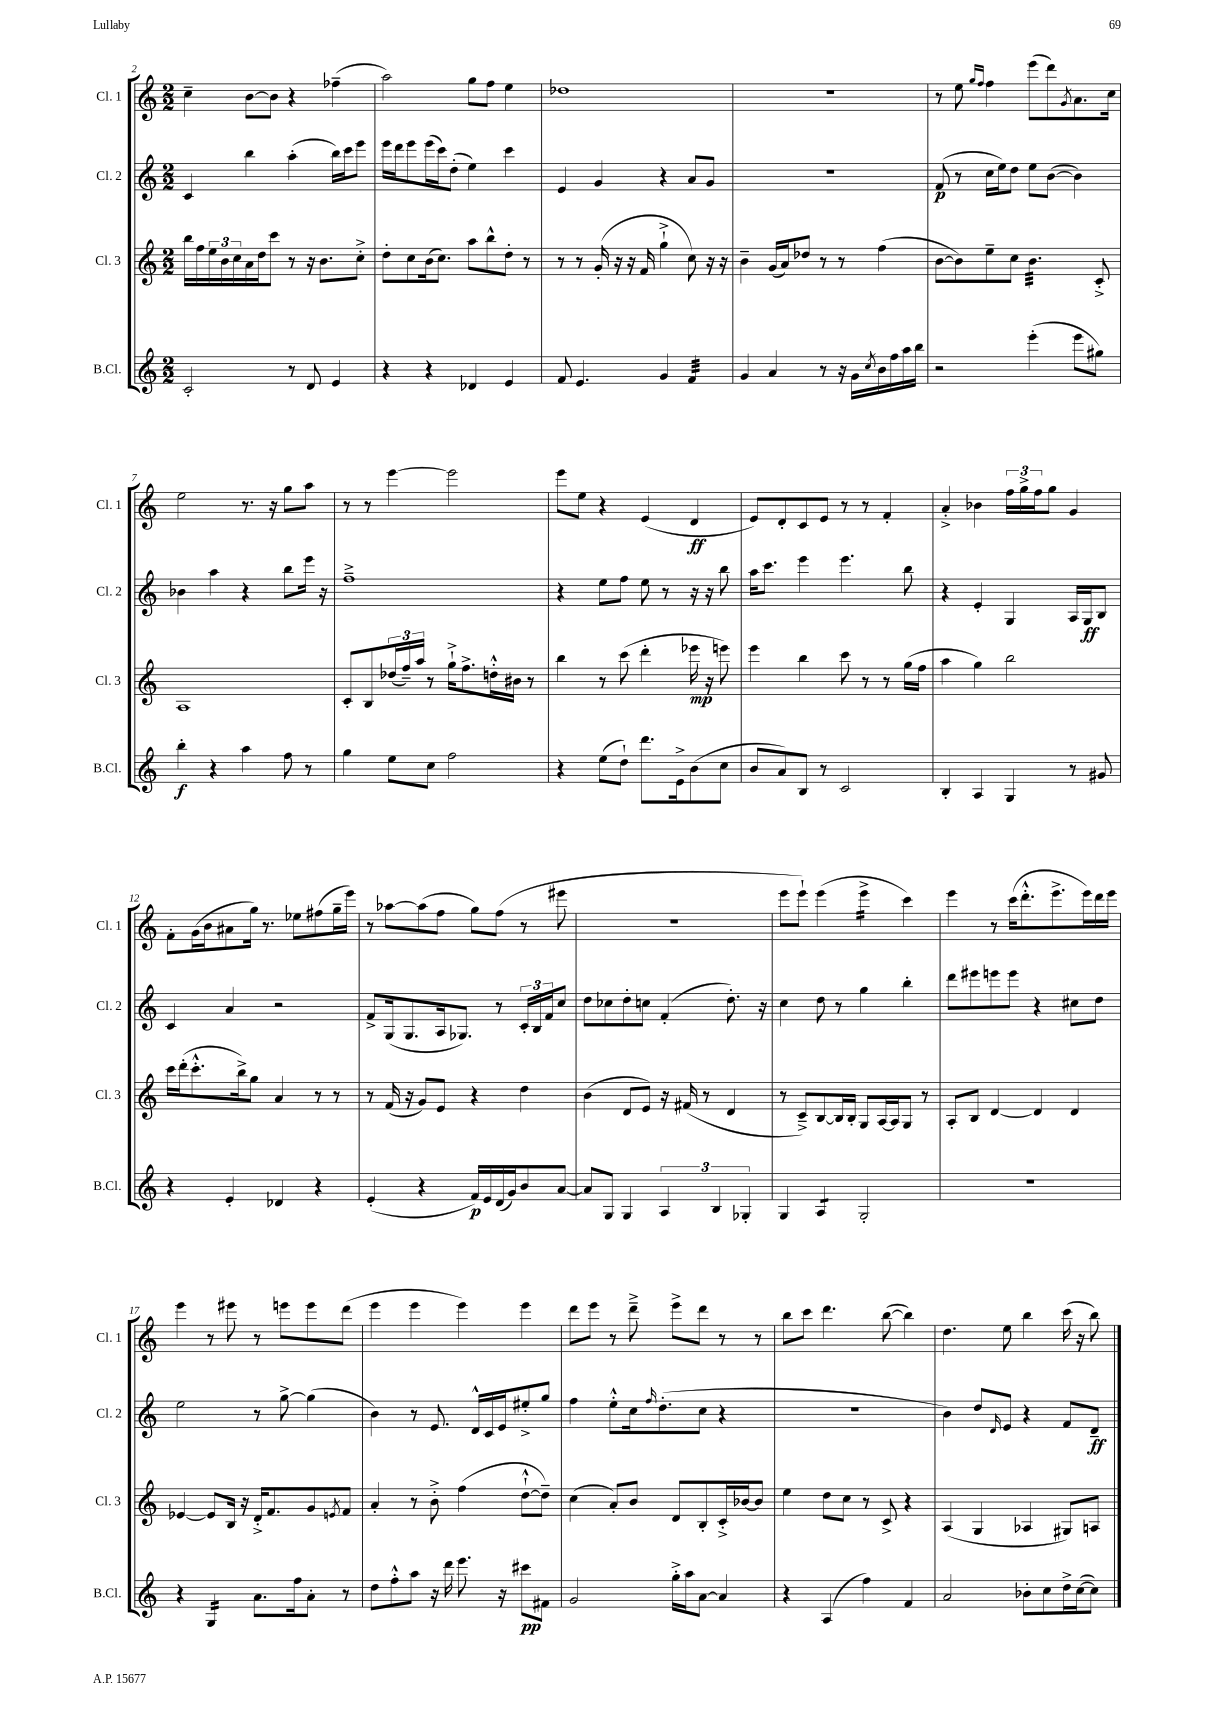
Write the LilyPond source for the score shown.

<<
\new StaffGroup <<
\new Staff = "s0" \with { instrumentName = "Cl. 1" shortInstrumentName = "Cl. 1" } {
    \clef treble \key c \major \numericTimeSignature \time 2/2
    c''4-- b'8~ b'8 r4 fes''4--( |
    a''2) g''8 f''8 e''4 |
    des''1 |
    r1 |
    r8 e''8 \grace { g''16 f''16 } f''4 e'''8( d'''8) \acciaccatura { g'8 } a'8. c''16 |
    e''2 r8. r16 g''8 a''8 |
    r8 r8 e'''4~ e'''2 |
    e'''8 e''8 r4 e'4( d'4\ff |
    e'8) d'8-. c'8 e'8 r8 r8 f'4-. |
    a'4-.-> bes'4 \tuplet 3/2 { f''16 g''16-> f''16 } g''8 g'4 |
    f'8-. g'16( b'16 ais'8 g''16) r8. ees''8 fis''8( g''16-- e'''16) |
    r8 aes''8~ aes''8( f''8 g''8) f''8( r8 eis'''8 |
    R1 |
    e'''8 e'''8-!) e'''4( e'''4:16-> c'''4) |
    e'''4 r8 c'''16( d'''8.-.-^ e'''8.-> e'''16) d'''16 e'''16 |
    e'''4 r8 eis'''8 r8 e'''8 e'''8 d'''8( |
    e'''4 e'''4 e'''4) e'''4 |
    d'''8 e'''8 r8 d'''8---> e'''8-> d'''8 r8 r8 |
    b''8 c'''8 d'''4. b''8~( b''4) |
    d''4. e''8 b''4 c'''16( r16 b''8) \bar "|." |
}
\new Staff = "s1" \with { instrumentName = "Cl. 2" shortInstrumentName = "Cl. 2" } {
    \clef treble \key c \major \numericTimeSignature \time 2/2
    c'4 b''4 a''4-.( b''16) c'''16 e'''8 |
    e'''16 d'''16 e'''8 e'''16( c'''16) d''8-.( e''4) c'''4 |
    e'4 g'4 r4 a'8 g'8 |
    r1 |
    f'8\p( r8 c''16 e''16) d''8 e''8 b'8~( b'4) |
    bes'4 a''4 r4 b''8 e'''16 r16 |
    f''1---> |
    r4 e''8 f''8 e''8 r8 r16 r16 b''8 |
    a''16 c'''8. e'''4 e'''4. b''8 |
    r4 e'4-. g4 a16 g16\ff b8 |
    c'4 a'4 r2 |
    f'8-> g16( g8. a16 ges8.) r8 \tuplet 3/2 { c'16-. b16 f'16 } c''8 |
    d''8 ces''8 d''8-. c''8 f'4-.( d''8.-.) r16 |
    c''4 d''8 r8 g''4 b''4-. |
    d'''8 eis'''8 e'''8 e'''8 r4 cis''8 d''8 |
    e''2 r8 g''8~-> g''4( |
    b'4) r8 e'8. d'16-^ c'16 e'16 eis''8-.-> g''8 |
    f''4 e''8-.-^ c''16 \grace { f''16 } d''8.-.( c''8 r4 |
    R1 |
    b'4) d''8 \grace { d'16 } e'8 r4 f'8 d'8--\ff \bar "|." |
}
\new Staff = "s2" \with { instrumentName = "Cl. 3" shortInstrumentName = "Cl. 3" } {
    \clef treble \key c \major \numericTimeSignature \time 2/2
    b''16 f''16 \tuplet 3/2 { e''16 b'16 c''16 } a'16 d''16 c'''8 r8 r16 b'8. c''8-.-> |
    d''8-. c''8 b'16( c''8.) a''8 b''8-^ d''8-. r8 |
    r8 r8 g'16-.( r16 r16 f'16 g''4-!-> c''8) r16 r16 |
    b'4-- g'16( a'16) des''8 r8 r8 f''4( |
    b'8~ b'8) e''8-- c''8 b'4.:32 c'8-.-> |
    a1 |
    c'8-. b8 \tuplet 3/2 { des''16( f''16--) a''16 } r8 g''16-!-> f''8.-> d''16-.-^ bis'16 r8 |
    b''4 r8 c'''8( d'''4-. ees'''16\mp r16 e'''8) |
    e'''4 b''4 c'''8 r8 r8 g''16( f''16 |
    a''4 g''4) b''2 |
    c'''16 d'''16-.( c'''8.-.-^ b''16->) g''8 a'4 r8 r8 |
    r8 f'16( r16 g'8) e'8 r4 d''4 |
    b'4( d'8 e'8) r16 fis'16( r8 d'4 |
    r8 c'8--->) b8~ b16 b16-. g8 a16~ a16 g8 r8 |
    a8-. b8 d'4~ d'4 d'4 |
    ees'4~ ees'8 b16 r16 d'16-.-> f'8. g'8 \acciaccatura { e'8 } f'8 |
    a'4-. r8 b'8-.-> f''4( d''8~-!-^ d''8--) |
    c''4( a'8-.) b'8 d'8 b8-. c'16-.-> bes'16~ bes'8 |
    e''4 d''8 c''8 r8 c'8-> r4 |
    a4( g4 aes4 gis8) a8 \bar "|." |
}
\new Staff = "s3" \with { instrumentName = "B.Cl." shortInstrumentName = "B.Cl." } {
    \clef treble \key c \major \numericTimeSignature \time 2/2
    c'2-. r8 d'8 e'4 |
    r4 r4 des'4 e'4 |
    f'8 e'4. g'4 f'4:32 |
    g'4 a'4 r8 r16 g'16 \acciaccatura { c''8 } b'16 f''16 a''16 b''16 |
    r2 e'''4-.( e'''8 gis''8) |
    b''4-.\f r4 a''4 f''8 r8 |
    g''4 e''8 c''8 f''2 |
    r4 e''8( d''8-!) d'''8. e'16-> b'8( c''8 |
    b'8 a'8) b8 r8 c'2 |
    b4-. a4 g4 r8 gis'8 |
    r4 e'4-. des'4 r4 |
    e'4-.( r4 f'16\p) e'16 d'16( g'16) b'8 a'8~ |
    a'8 g8 g4 \tuplet 3/2 { a4 b4 ges4-. } |
    g4 a4:8 g2-. |
    R1 |
    r4 g4:16 a'8. f''16 a'8-. r8 |
    d''8 f''8-.-^ a''8 r16 d'''16 e'''8. r16 cis'''8\pp fis'8 |
    g'2 g''16-.-> a''16 a'8~ a'4 |
    r4 a4( f''4) f'4 |
    a'2 bes'8-. c''8 d''16-> c''16~( c''8) \bar "|." |
}
>>
>>
\layout { \context { \Score currentBarNumber = #2 } }
